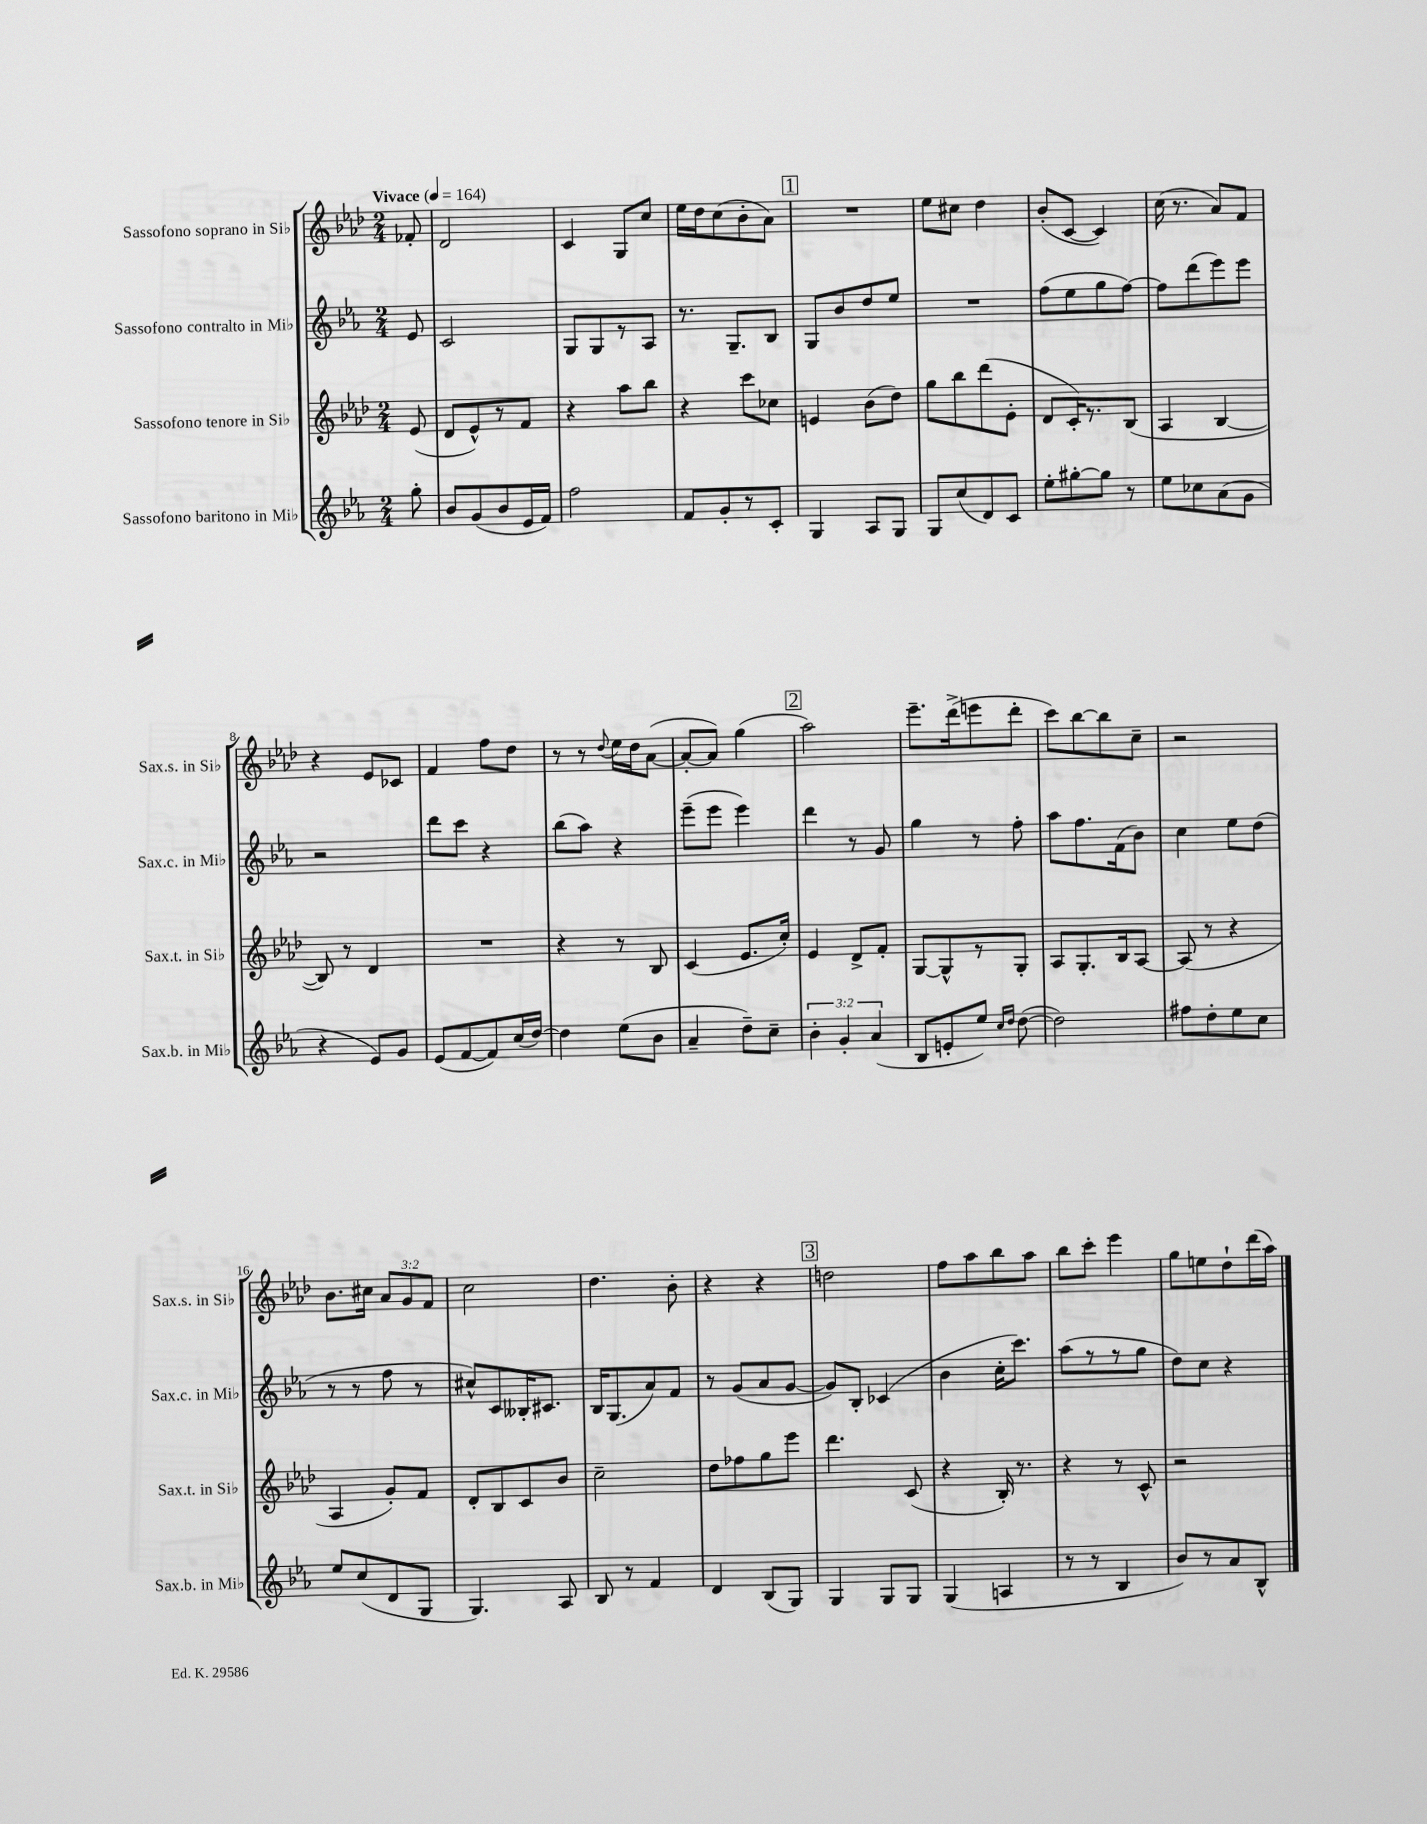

**kern	**kern	**kern	**kern
*part4	*part3	*part2	*part1
*staff4	*staff3	*staff2	*staff1
*I"Sassofono baritono in Mi♭	*I"Sassofono tenore in Si♭	*I"Sassofono contralto in Mi♭	*I"Sassofono soprano in Si♭
*I'Sax.b. in Mi♭	*I'Sax.t. in Si♭	*I'Sax.c. in Mi♭	*I'Sax.s. in Si♭
*clefG2	*clefG2	*clefG2	*clefG2
*k[b-e-a-]	*k[b-e-a-d-]	*k[b-e-a-]	*k[b-e-a-d-]
*M2/4	*M2/4	*M2/4	*M2/4
*MM164	*MM164	*MM164	*MM164
=	=	=	=
!	!	!	!LO:TX:a:B:t=Vivace
8gg'\	(8e-/	8e-/	8f-X'/
=1	=1	=1	=1
8b-/L	8d-/L	2c/	2d-/
(8g/	8e-^^/)	.	.
8b-/	8r	.	.
16e-/L	8f/J	.	.
16f/JJ)	.	.	.
=2	=2	=2	=2
2ff\	4r	8G/L	4c/
.	.	8G/	.
.	8aa-\L	8r	8G/L
.	8bb-\J	8A-/J	8cc/J
=3	=3	=3	=3
8f/L	4r	8.r	16ee-\LL
.	.	.	16dd-\J
8g'/	.	.	(8cc\
.	.	8.G~/L	.
8r	8ccc\L	.	8b-'\
8c'/J	8cc-X\J	8B-/J	8a-\J)
!!LO:REH:place=s1:t=1
=4	=4	=4	=4
4G/	4en/	8G/L	2r
.	.	8b-/	.
8A-/L	(8b-\L	8dd/	.
8G/J	8dd-\J)	8ee-/J	.
=5	=5	=5	=5
8G/L	8gg\L	2r	8ee-\L
(8cc/	8bb-\	.	8cc#X\J
8d/)	(8ddd-\	.	4dd-\
8c/J	8e-'\J	.	.
=6	=6	=6	=6
8ee-'\L	8d-/L	(8ff\L	(8b-'/L
[8gg#X'\	16c'/K)	8ee-\	[8c/J
.	8.r	.	.
8gg#\J]	.	8gg\	4c/])
8r	(8B-/J	[8ff\J)	.
=7	=7	=7	=7
8ee-\L	4A-/	8ff\L]	(16cc\
.	.	.	8.r
8cc-X\	.	(8ddd\	.
(8a-\	[4B-/	8eee-\)	8a-/L)
8g\J	.	8eee-\J	8f/J
!!LO:LB:g=z
=8	=8	=8	=8
4r	8B-/])	2r	4r
.	8r	.	.
8e-/L)	4d-/	.	8e-/L
8g/J	.	.	8c-X/J
=9	=9	=9	=9
(8e-/L	2r	8ddd\L	4f/
[8f/	.	8ccc\J	.
8f/])	.	4r	8ff\L
(16cc/L	.	.	8dd-\J
[16dd/JJ)	.	.	.
=10	=10	=10	=10
4dd\]	4r	(8bb-\L	8r
.	.	8aa-\J)	8r
.	.	.	8qqdd-/
(8ee-\L	8r	4r	16ee-\LL
.	.	.	16dd-\J
8b-\J	8B-/	.	([8a-\J
=11	=11	=11	=11
4a-~/	(4c/	(8eee-~\L	8a-'/L_
.	.	8eee-\J	8a-/J])
8dd~\L)	8.e-/L	4eee-\)	(4gg\
8cc~\J	.	.	.
.	16cc'/Jk)	.	.
!!LO:REH:place=s1:t=2
=12	=12	=12	=12
6b-'\	4e-/	4ddd\	2aa-\)
6g'/	.	.	.
.	8d-^/L	8r	.
(6a-/	.	.	.
.	8f'/J	8g/	.
=13	=13	=13	=13
8B-/L	[8G/L	4gg\	8.eee-~\L
8en'/	8G^^/]	.	.
.	.	.	(16ddd-^\k
8ee-/J)	8r	8r	8eeen\
16qqcc/LL	.	.	.
16qqdd/JJ	.	.	.
([8dd\	8G'/J	8ff'\	8ddd-'\J
=14	=14	=14	=14
2dd\])	8A-/L	8aa-\L	8ccc\L)
.	8.G'/	8.ff\	[8bb-\
.	.	.	8bb-\]
.	16B-/k	(16f\k	.
.	[8A-/J	8b-\J)	8cc~\J
=15	=15	=15	=15
8ff#X\L	(8A-/]	4cc\	2r
8dd'\	8r	.	.
8ee-\	4r	8ee-\L	.
8cc\J	.	(8dd\J	.
!!LO:LB:g=z
=16	=16	=16	=16
8ee-/L	4A-/	8r	8.b-\L
(8cc/	.	8r	.
.	.	.	16cc#X\Jk
8d/	8g'/L)	8ff\	12a-/L
.	.	.	12g/
8G/J	8f/J	8r	.
.	.	.	12f/J
=17	=17	=17	=17
4.G/)	8d-'/L	8cc#X^^/L)	2cc\
.	8B-/	8c/	.
.	8c/	16B--X'/K	.
.	.	8.c#X/J	.
8A-/	8b-/J	.	.
=18	=18	=18	=18
8B-/	2cc~\	16B-/KL	4.dd-\
.	.	(8.G/	.
8r	.	.	.
4f/	.	8a-/)	.
.	.	8f/J	8b-'\
=19	=19	=19	=19
4d/	8dd-\L	8r	4r
.	8ff-X\	(8g/L	.
(8B-/L	8gg\	8a-/	4r
8G/J)	8eee-\J	[8g/J	.
!!LO:REH:place=s1:t=3
=20	=20	=20	=20
4G/	4.ddd-\	8g/L])	2ddn\
.	.	8B-'/J	.
8G/L	.	(4c-X/	.
8G/J	(8c/	.	.
=21	=21	=21	=21
(4G/	4r	4b-\	8ff\L
.	.	.	8aa-\
4An/	16B-'/)	16cc'\KL	8bb-\
.	8.r	8.ccc\J)	.
.	.	.	8aa-\J
=22	=22	=22	=22
8r	4r	(8aa-\L	8bb-\L
8r	.	8r	8ccc'\J
4B-/	8r	8r	4eee-\
.	8c^^/	8gg\J	.
=23	=23	=23	=23
8b-/L)	2r	8dd\L)	8gg\L
8r	.	8cc\J	8een\
8a-/	.	4r	8dd-`\
8B-^^/J	.	.	(16ddd-\L
.	.	.	16aa-\JJ)
==	==	==	==
*-	*-	*-	*-
